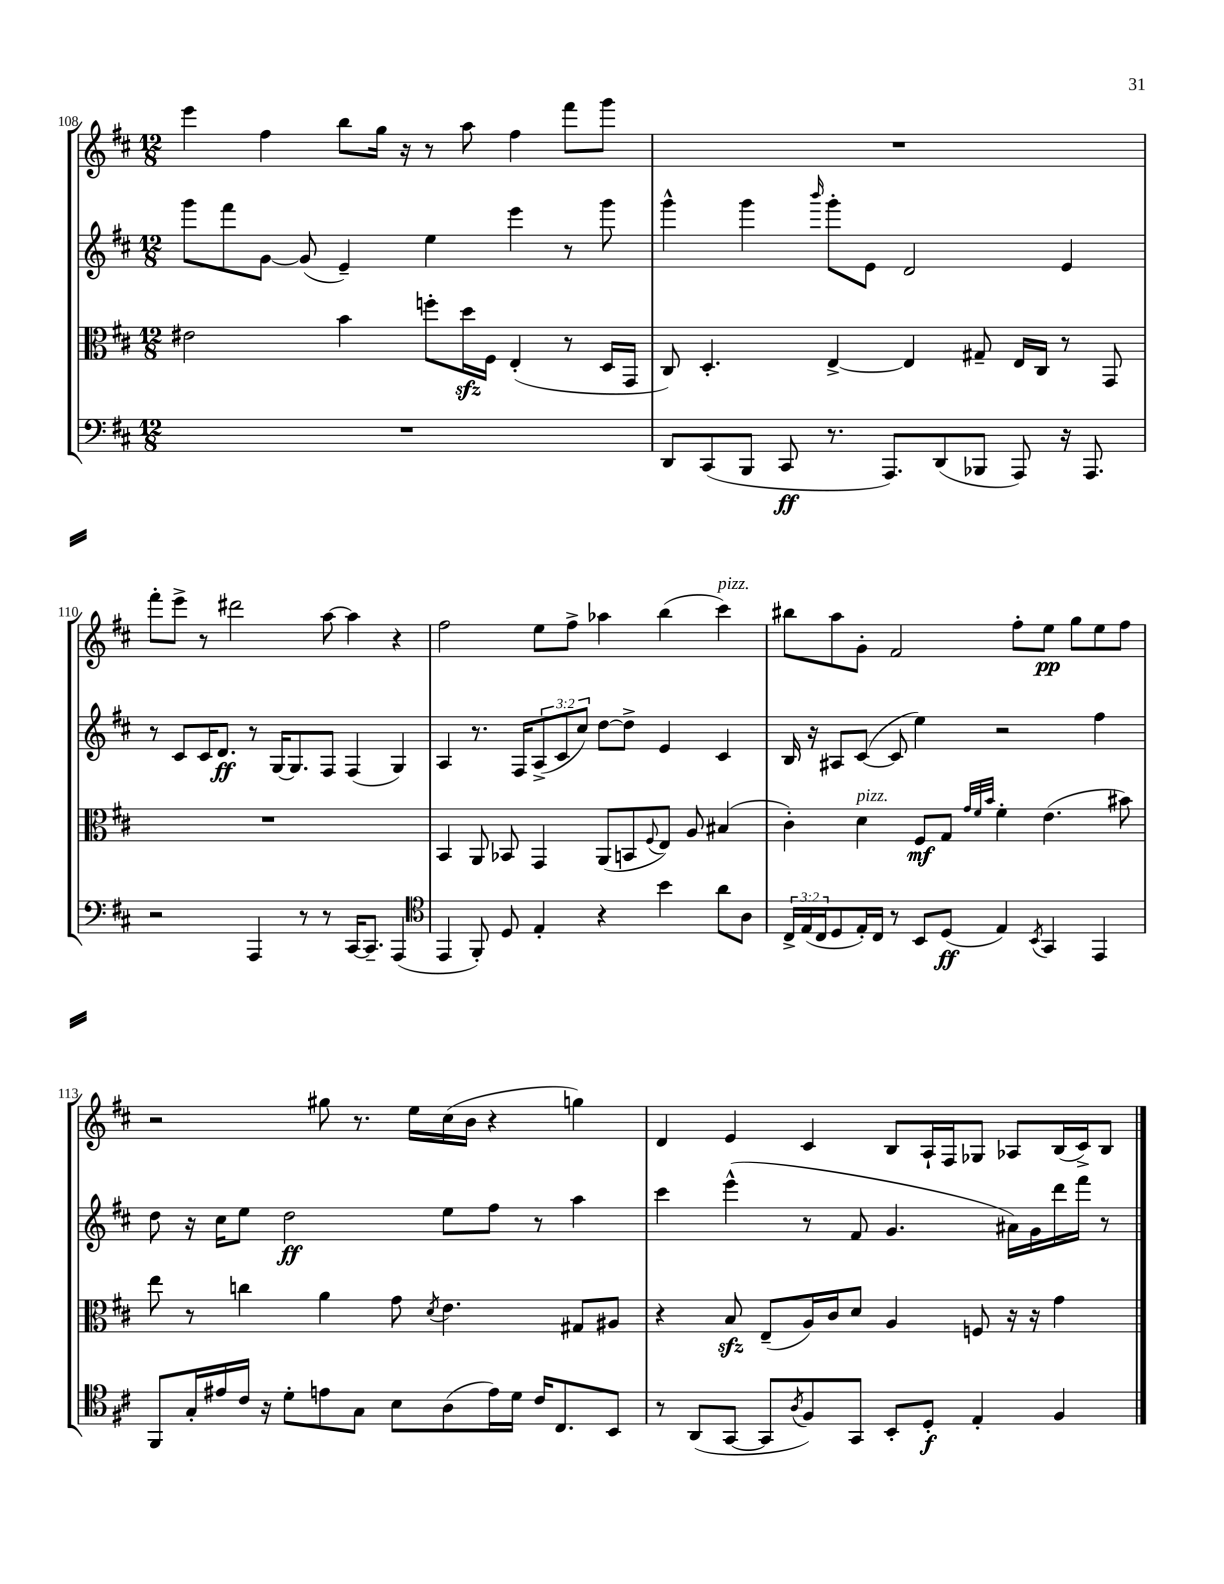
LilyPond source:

<<
\new StaffGroup <<
\new Staff = "s0" {
    \clef treble \key d \major \numericTimeSignature \time 12/8
    e'''4 fis''4 b''8 g''16 r16 r8 a''8 fis''4 fis'''8 g'''8 |
    R1. |
    fis'''8-. e'''8-> r8 dis'''2 a''8~ a''4 r4 |
    fis''2 e''8 fis''8-> aes''4 b''4( cis'''4^\markup { \italic "pizz." }) |
    bis''8 a''8 g'8-. fis'2 fis''8-. e''8\pp g''8 e''8 fis''8 |
    r2 gis''8 r8. e''16 cis''16( b'16 r4 g''4) |
    d'4 e'4 cis'4 b8 a16-! fis16 ges8 aes8 b16( cis'16->) b8 \bar "|." |
}
\new Staff = "s1" {
    \clef treble \key d \major \numericTimeSignature \time 12/8 \override Staff.TupletNumber.text = #tuplet-number::calc-fraction-text
    g'''8 fis'''8 g'8~ g'8( e'4--) e''4 e'''4 r8 g'''8 |
    g'''4-^ g'''4 \grace { b'''16 } g'''8-. e'8 d'2 e'4 |
    r8 cis'8 cis'16 d'8.\ff r8 g16~ g8. fis8 fis4( g4) |
    a4 r8. fis16 \tuplet 3/2 { a8->( cis'8 cis''8) } d''8~ d''8-> e'4 cis'4 |
    b16 r16 ais8 cis'8~( cis'8 e''4) r2 fis''4 |
    d''8 r16 cis''16 e''8 d''2\ff e''8 fis''8 r8 a''4 |
    cis'''4 e'''4-^( r8 fis'8 g'4. ais'16) g'16 d'''16 fis'''16 r8 \bar "|." |
}
\new Staff = "s2" {
    \clef alto \key d \major \numericTimeSignature \time 12/8
    eis'2 b'4 f''8-. d''16\sfz fis16 e4-.( r8 d16 g,16 |
    cis8) d4.-. e4~-> e4 gis8-- e16 cis16 r8 g,8 |
    R1. |
    b,4 a,8 bes,8 g,4 a,8( b,8 \appoggiatura { fis8 } e8) a8 bis4( |
    cis'4-.) d'4^\markup { \italic "pizz." } fis8\mf g8 \grace { g'32 fis'32 b'32 } fis'4-. e'4.( bis'8) |
    e''8 r8 c''4 a'4 g'8 \acciaccatura { d'8 } e'4. gis8 ais8 |
    r4 b8\sfz e8--( a16) cis'16 d'8 a4 f8 r16 r16 g'4 \bar "|." |
}
\new Staff = "s3" {
    \clef bass \key d \major \numericTimeSignature \time 12/8 \override Staff.TupletNumber.text = #tuplet-number::calc-fraction-text
    R1. |
    d,8 cis,8( b,,8 cis,8\ff r8. a,,8.) d,8( bes,,8 a,,8) r16 a,,8. |
    r2 a,,4 r8 r8 cis,16~ cis,8.-- a,,4( |
    \clef tenor e,4 fis,8-.) d8 e4-. r4 b'4 a'8 a8 |
    \tuplet 3/2 { cis16-> e16( cis16 } d8 e16-.) cis16 r8 b,8 d8\ff( e4) \acciaccatura { b,8 } g,4 e,4 |
    fis,8 g16-. eis'16 cis'16 r16 d'8-. e'8 g8 b8 a8( e'16) d'16 cis'16 cis8. b,8 |
    r8 a,8( g,8~ g,8 \acciaccatura { a8 } fis8) g,8 b,8-. d8-.\f e4-. fis4 \bar "|." |
}
>>
>>
\layout { \context { \Score currentBarNumber = #108 } }
